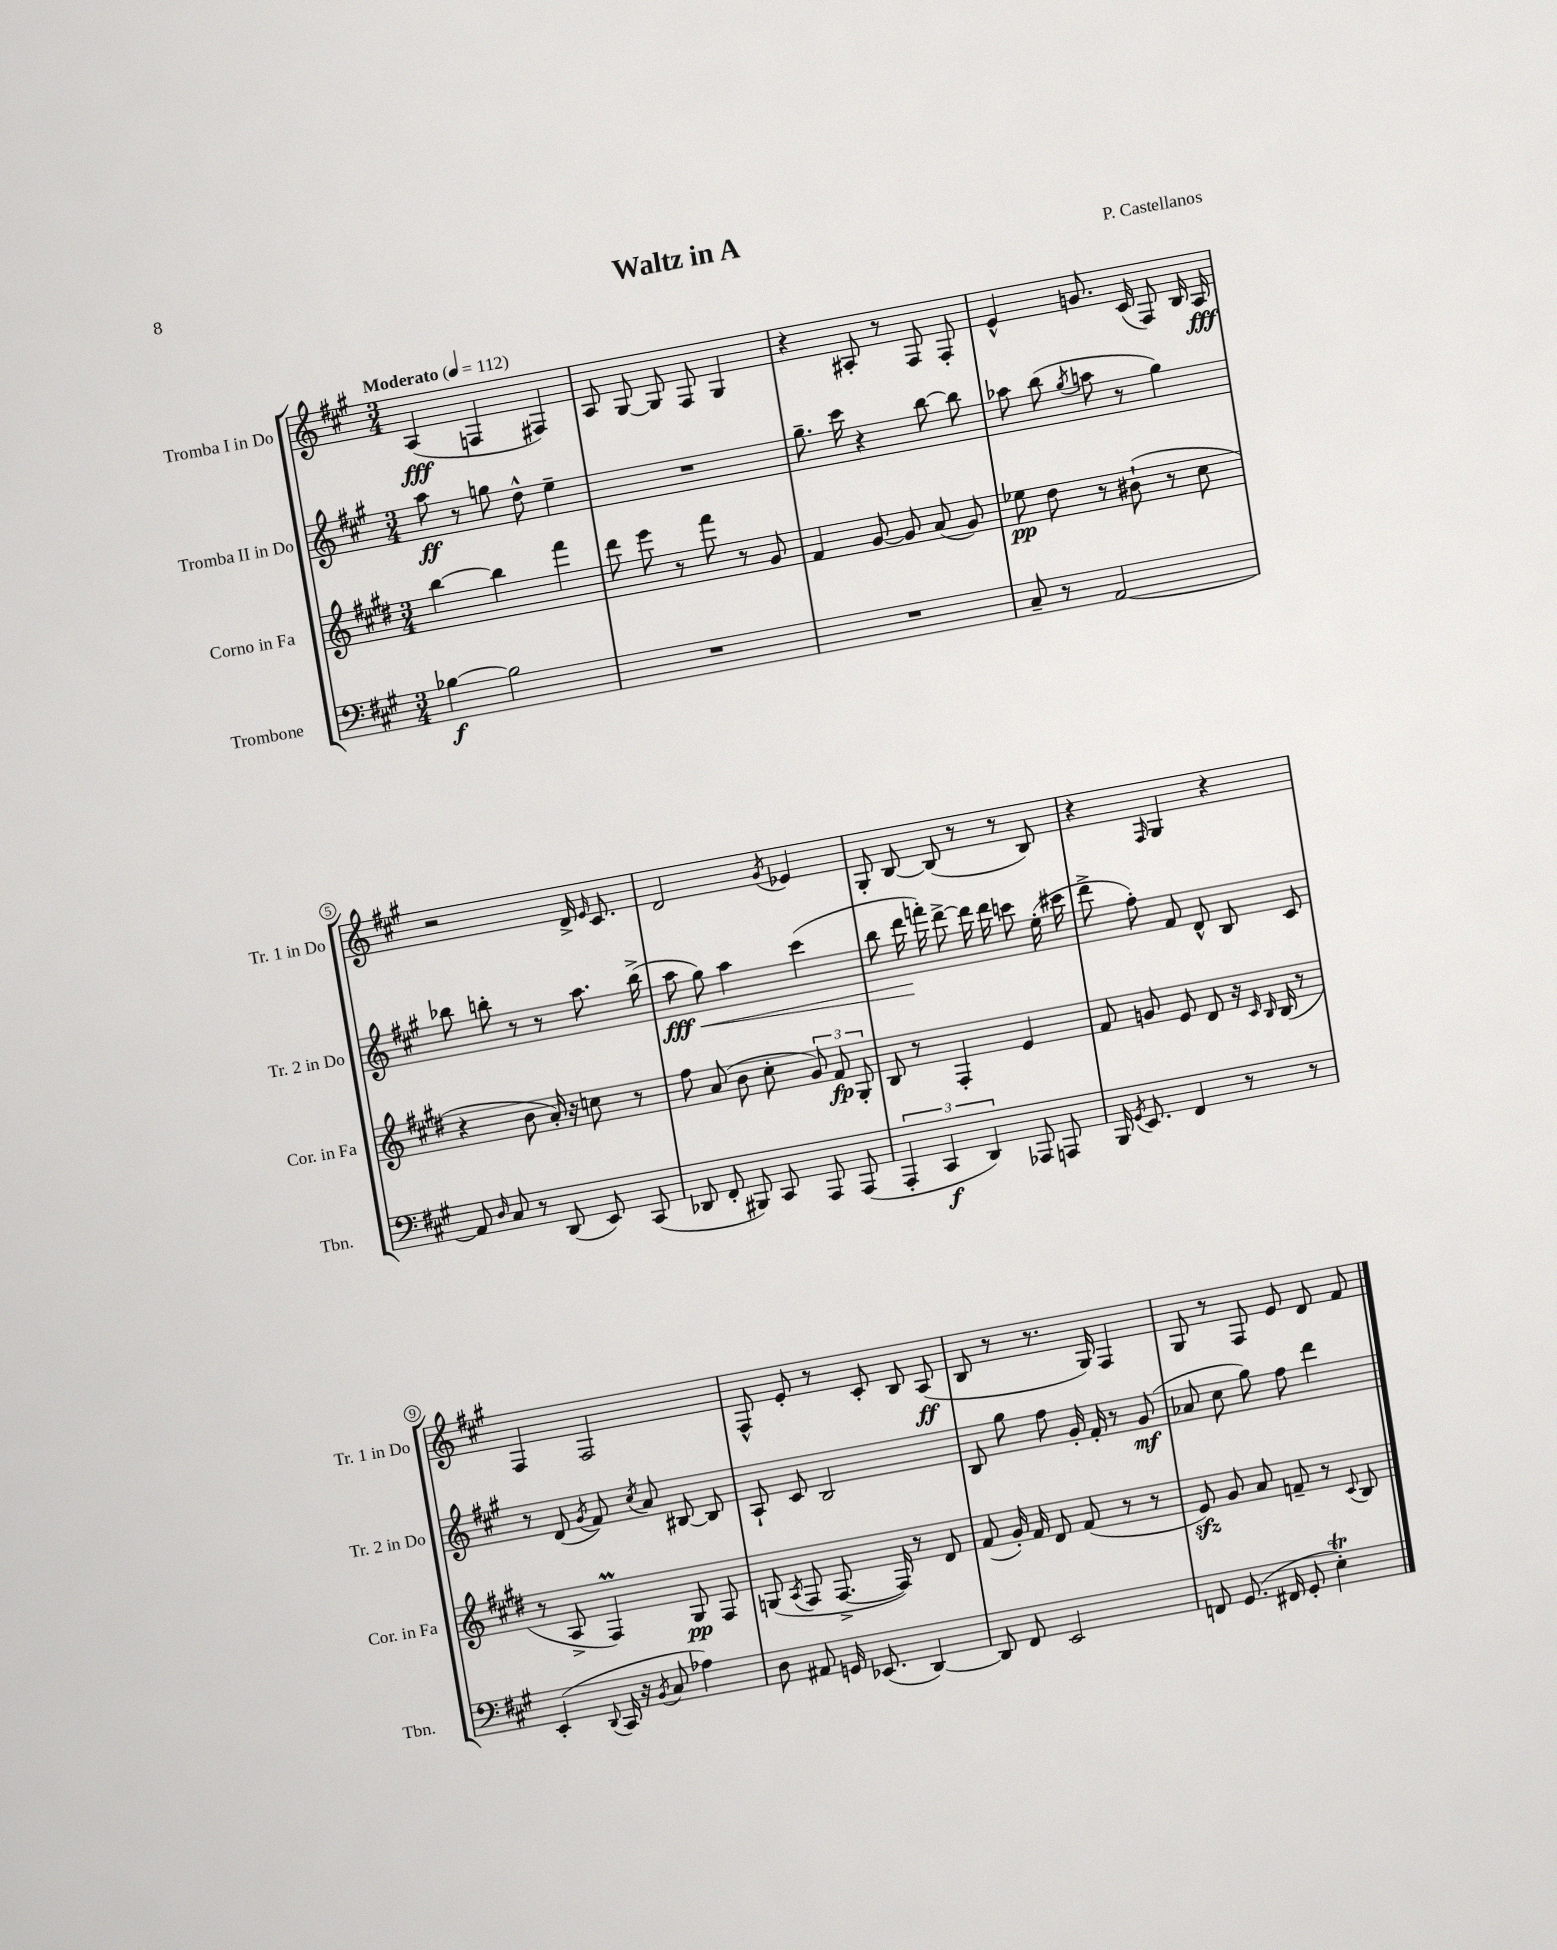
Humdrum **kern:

**kern	**kern	**kern	**kern
*staff4	*staff3	*staff2	*staff1
*clefF4	*clefG2	*clefG2	*clefG2
*k[f#c#g#]	*k[f#c#g#d#]	*k[f#c#g#]	*k[f#c#g#]
*M3/4	*M3/4	*M3/4	*M3/4
*MM112	*MM112	*MM112	*MM112
[4B-	[4bb	8aa	(4A
.	.	8r	.
2B-]	4bb]	8gg	4F
.	.	8dd^^	.
.	4fff#	4ee~	4F#)
=	=	=	=
2.r	8ddd#	2.r	8A
.	8eee	.	[8G#
.	8r	.	8G#]
.	8fff#	.	8F#
.	8r	.	4G#
.	8g#	.	.
=	=	=	=
2.r	4f#	8.gg#~	4r
.	.	16ccc#	.
.	[8g#	4r	8A#'
.	8g#]	.	8r
.	(8a	[8bb	8F#
.	8g#)	8bb]	8F#'
=	=	=	=
8C#~	8ee-	8aa-	4e^^
8r	8dd#	(8bb	.
.	.	8qgg#	.
[2AA	8r	8aa	8.g
.	(8b#`	8r	.
.	.	.	(16c#
.	8r	4gg#)	8F#)
.	8cc#	.	16B
.	.	.	16A
=	=	=	=
8AA]	4r	8bb-	2r
16qqD	.	.	.
8C#	.	8bb'	.
8r	8b	8r	.
(8DD	16a')	8r	.
.	16r	.	.
8EE)	8cc	8.aa	16d^
.	.	.	16qqe
.	.	.	8.c#
(8CC#	8r	.	.
.	.	(16bb^	.
=	=	=	=
8DD-	8ff#	8aa	2d
8FF#'	(8a	8gg#)	.
8BBB#)	8b	4aa	.
8CC#	8cc#'	.	.
.	.	.	8qg#
8AAA	12g#)	(4ccc#	4e-
.	12f#	.	.
(8AAA	.	.	.
.	12G#'	.	.
=	=	=	=
6AAA'	8B	8bb	8G#'
.	8r	16ddd	[8B
6CC#	.	.	.
.	.	16fff')	.
.	4F#'	[8ddd^	(8B]
6DD)	.	.	.
.	.	16ddd]	8r
.	.	16ddd	.
8AAA-	4e	8ccc	8r
8AAA	.	(16ee'	8B)
.	.	16ccc#	.
=	=	=	=
16BBB	8f#	8ddd^	4r
8qGG#	.	.	.
8.EE	.	.	.
.	8g	8ff#')	.
.	.	.	16qqF#
4FF#	8e	8f#	4G#
.	8d#	8d^^	.
8r	16r	8B	4r
.	16qqc#	.	.
.	16qqB	.	.
.	(16B	.	.
8r	8r	8c#	.
=	=	=	=
(4EE'	8r	8r	4F#
.	8A^	(8d	.
8qqDD	.	8qg#	.
16CC#	4F#)	8f#)	2F#
16r	.	.	.
8qBB	.	8qcc#	.
8C#	.	8a	.
4A-)	8G#	[8B#	.
.	8F#	8B#]	.
=	=	=	=
8D	(8G	8A`	8F#^^
.	8qA	.	.
8AA#	8F#	8c#	8e'
16GG	[8.F#^	2B	8r
(8.EE-	.	.	.
.	.	.	8c#'
.	16F#])	.	.
[4DD)	8r	.	8B
.	8d#	.	(8A
=	=	=	=
8DD]	(8f#	8B	8B
8FF#	16g#')	8gg#	8r
.	16f#	.	.
2EE	8d#	8ff#	8.r
.	(8f#	16g#'	.
.	.	16f#'	16G#)
.	8r	8r	4F#
.	8r	(8g#	.
=	=	=	=
8FF	8e)	8a-	8G#
(8.GG#	8g#	8cc#	8r
.	8a	8gg#)	8F#
16FF#	.	.	.
8GG#'	8f~	8ff#	8e
4E')	8r	4ddd	8d
.	8qqc#	.	.
.	8B	.	8f#
==	==	==	==
*-	*-	*-	*-
